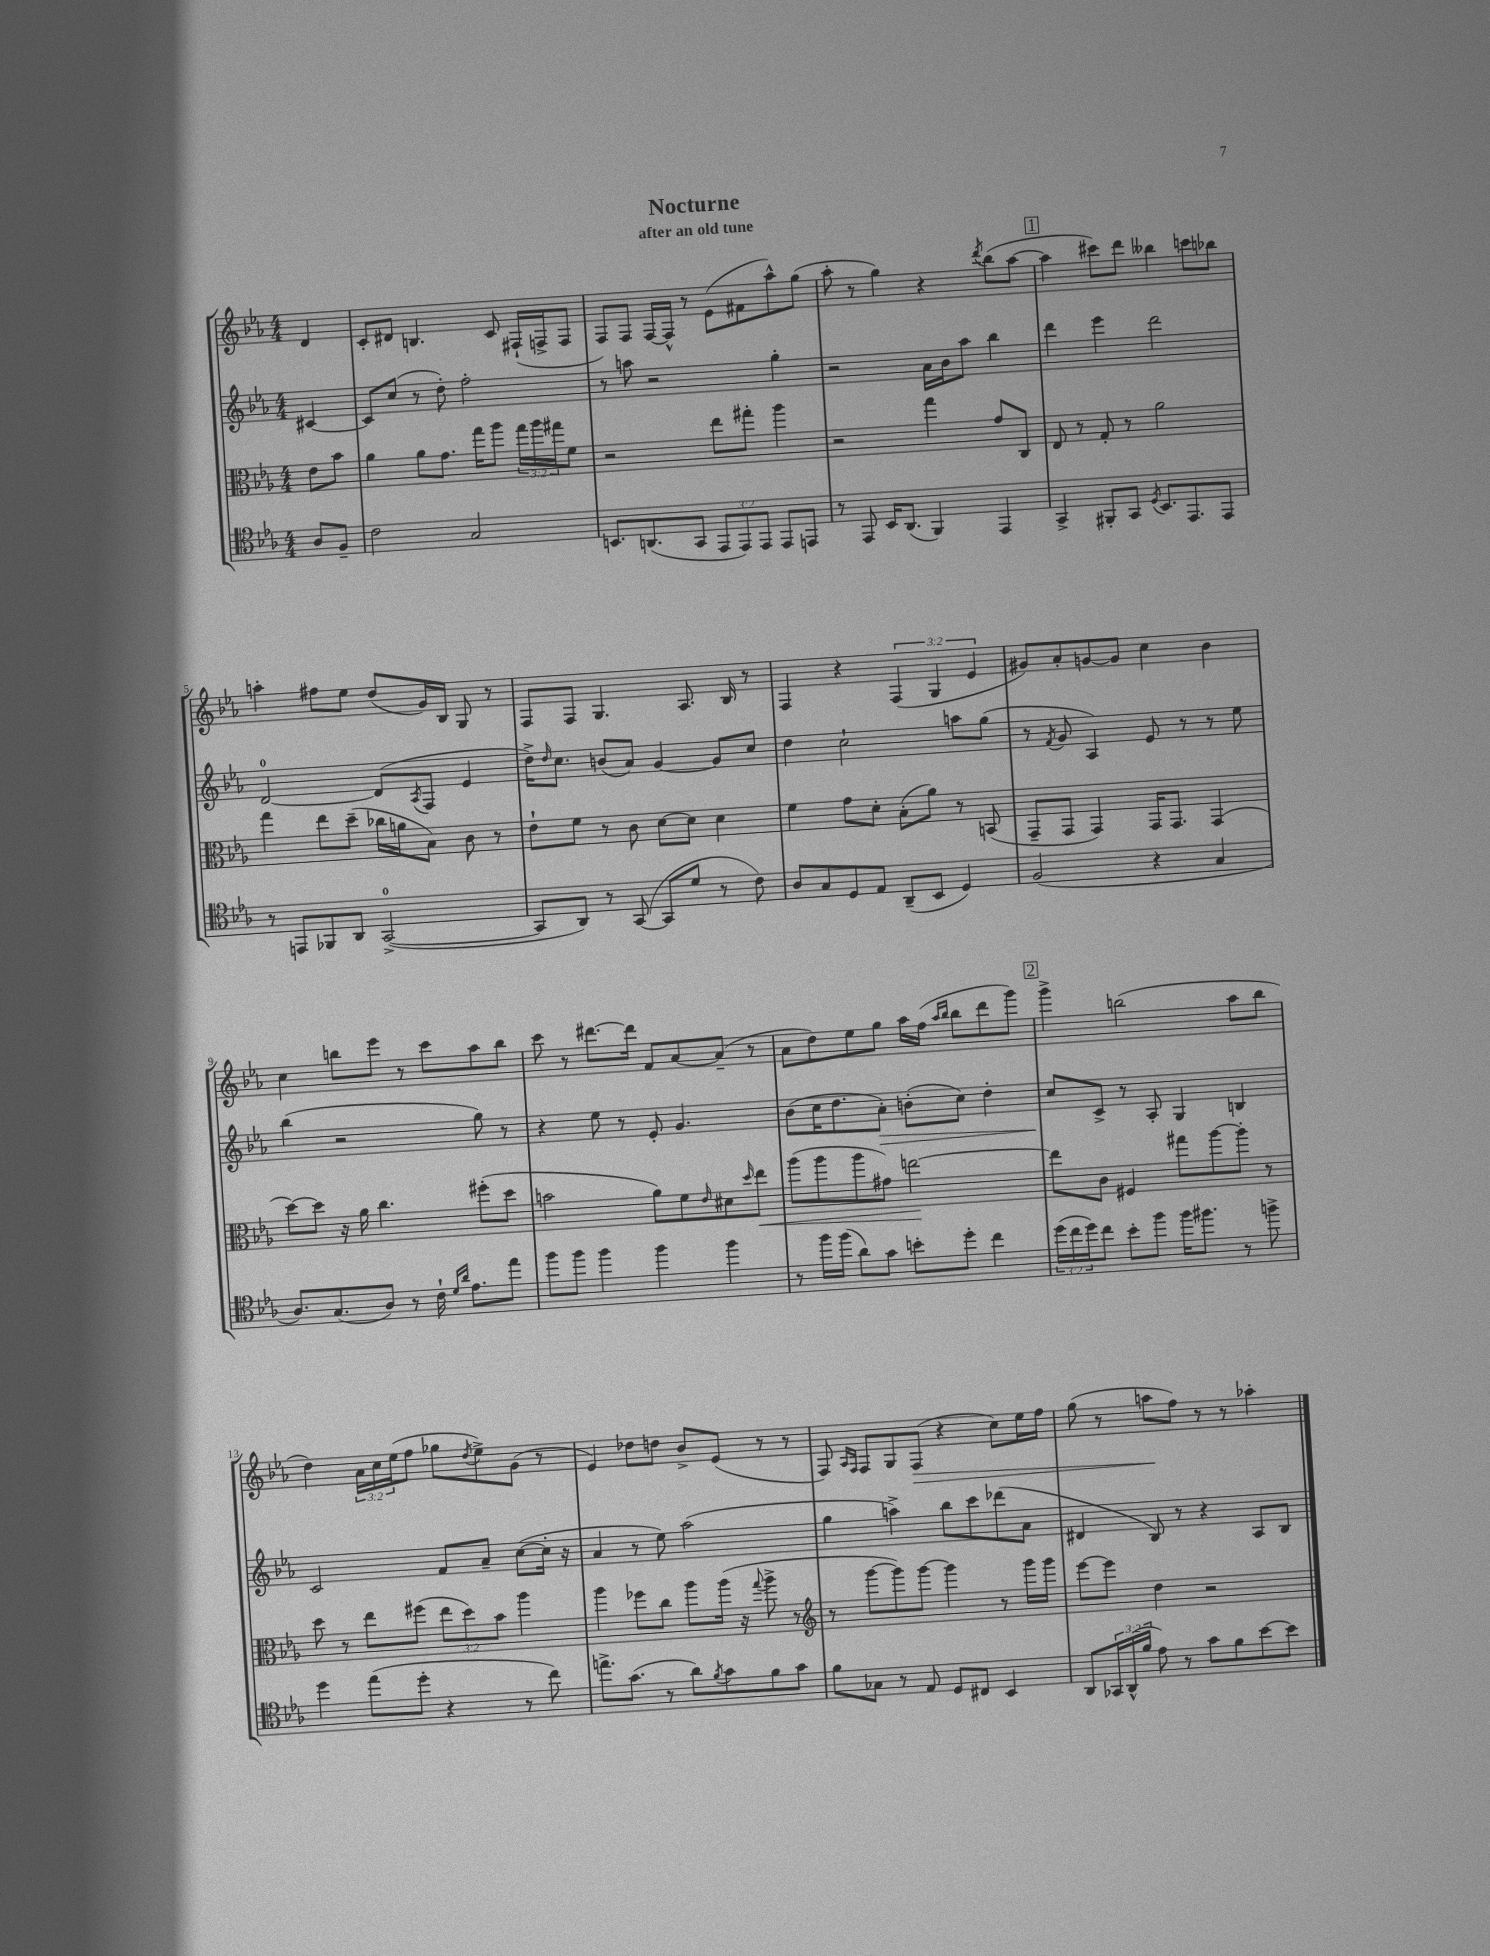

**kern	**kern	**kern	**kern
*staff4	*staff3	*staff2	*staff1
*clefC4	*clefC3	*clefG2	*clefG2
*k[b-e-a-]	*k[b-e-a-]	*k[b-e-a-]	*k[b-e-a-]
*M4/4	*M4/4	*M4/4	*M4/4
8A-/L	8e-\L	[4c#/	4d/
8F~/J	8b-\J	.	.
=	=	=	=
2c\	4a-\	8c#/]L	8c'/L
.	.	(8cc/J	8d#/J
.	8a-\L	8r	4.B/
.	8.g\J	8dd'\)	.
2G/	.	2ff'\	.
.	16gg\LK	.	.
.	8aa-\J	.	8c/
.	24gg\LL	.	(16F#`/LL
.	24aa-\	.	.
.	.	.	16F^/J
.	24gg#\J	.	.
.	8f\J	.	8F/J
=	=	=	=
8.BB/L	2r	8r	8F/L)
.	.	8aa\	8F/J
(8.AA/	.	.	.
.	.	2r	[16F/LL
.	.	.	16F^^/]JJ
8GG/J	.	.	8r
12EE-/L	8ee-\L	.	(8e-\L
12EE-/)	.	.	.
.	8gg#'\J	.	8f#\
12EE-/J	.	.	.
8EE-/L	4aa-\	4gg'\	8aa-^^\)
8EE/J	.	.	(8gg\J
=	=	=	=
8r	2r	2r	8aa-'\
8EE-/	.	.	8r
16BB-/LK	.	.	4gg\)
(8.AA-/J	.	.	.
4FF/)	4gg\	16a-\LL	4r
.	.	16b-\J	.
.	.	8aa-\J	.
.	.	.	8qddd/
4EE-/	8g/L	4bb-\	(8bb-\L
.	8C/J	.	[8aa-\J
=	=	=	=
4GG^/	8E-/	4ddd\	4aa-\]
.	8r	.	.
8FF#'/L	8G'/	4eee-\	8ccc#\L)
8GG/J	8r	.	8ddd\J
8qD/	.	.	.
8.BB-/L	2a-\	2ddd\	4bb--\
8.EE-/	.	.	.
.	.	.	8ccc\L
8EE-/J	.	.	8bb-\J
=	=	=	=
8r	4gg\	[2d/	4aa'\
8EE/L	.	.	.
8FF-/	8ee-\L	.	8ff#\L
8AA-/J	(8dd~\J	.	8ee-\J
([2GG^/	16cc-\LL	(8d/]L	(8dd/L
.	16a\J	.	.
.	.	8qA-/	.
.	8B-\J)	8F/J	16g/L)
.	.	.	16B-/JJ
.	8c\	4e-/	8G/
.	8r	.	8r
=	=	=	=
8GG/]L	8e-`\L	16dd^\LK)	8F/L
.	.	16qqdd/	.
.	.	8.cc\J	.
8AA-/J)	8f\J	.	8F/J
8r	8r	(8b/L	4.G/
([8GG/	8c\	8a-/J)	.
8GG/]L	[8d\L	[4g/	.
8d/J	8d\]J	.	8.A-/
8r	4d\	8g/]L	.
.	.	.	16B-/
8c\)	.	8cc/J	8r
=	=	=	=
8A-/L	4f\	4dd\	4F/
8G/	.	.	.
8D/	8g\L	2cc`\	4r
8E-/J	8d'\J	.	.
(8AA-~/L	(8B-'\L	.	(6F/
8BB-/J	8a-\J)	.	.
.	.	.	6G/
4D/)	8r	8aa\L	.
.	.	.	6e-/
.	(8BB/	(8gg\J	.
=	=	=	=
(2F/	8GG~/L	8r	8g#/L)
.	.	8qf/	.
.	8GG/J	8g/	8a-'/
.	4GG/)	4A-/)	[8g/
.	.	.	8g/]J
4r	16GG/LK	8e-/	4cc\
.	8.GG/J	.	.
.	.	8r	.
4G/	(4GG/	8r	4b-\
.	.	8ee-\	.
=	=	=	=
8.A-/L)	[8dd\L)	(4bb-\	4cc\
.	8dd\]J	.	.
(8.G/	.	.	.
.	16r	2r	8bb\L
.	16a-\	.	.
8A-/J)	4.cc\	.	8eee-\J
8r	.	.	8r
16c`\	.	.	8ccc\L
16qqd/LL	.	.	.
16qqa-/JJ	.	.	.
8.e-\L	.	.	.
.	(8ff#'\L	8gg\)	8aa-\
8ee-\J	8dd\J	8r	8bb\J
=	=	=	=
8ff\L	2b\	4r	8ccc\
8ff\J	.	.	8r
4ff\	.	8ee-\	[8.ddd#\L
.	.	8r	.
.	.	.	16ddd#\]Jk
4ff\	8a-\L)	8e-'/	8f/L
.	8f\	4.g/	[8a-/
.	16qqe-/	.	.
4ff\	8d#\	.	(8a-~/]J
.	16qqdd/	.	.
.	8ee-\J	.	8r
=	=	=	=
8r	(8aa-\L	(8b-\L	8a-\L
16ff\LL	8aa-\	16cc\K	8dd\)
(16ff\JJ	.	8.dd\	.
8a-\L)	8aa-\	.	8ee-\
8g\J	8g#\J)	8a-'\J)	8gg\J
8b'\L	[2ee\	(8b'\L	16aa-\LL
.	.	.	(16ff\JJ
.	.	.	16qqaa-/LL
.	.	.	16qqbb-/JJ
8dd'\J	.	8cc\J)	8bb-\L
4cc\	.	4dd'\	8ddd\
.	.	.	8ggg\J)
=	=	=	=
(24dd\LL	8ee\]L	8cc/L	4ggg^\
24cc\	.	.	.
24dd\J)	.	.	.
8cc\J	8c\J	8c^/J	.
8b-'\L	4F#/	8r	(2bb\
8ff\J	.	8A-'/	.
16ff\LK	8gg#\L	4G/	.
8.ff#\J	.	.	.
.	[8aa-\	.	.
8r	8aa-'\]J	4B/	8aa-\L
8ff^\	8r	.	8bb\J
=	=	=	=
4dd\	8dd\	2c/	4dd\)
.	8r	.	.
(8ee-\L	8ee-\L	.	24a-\LL
.	.	.	24cc\
.	.	.	(24ee-\J
8dd'\J	(8ff#\J	.	8ff\J
4r	12ee-\L	8f/L	8gg-\L
.	12dd\)	.	.
.	.	.	8qdd/
.	.	8a-~/J	8ee-^\)
.	12b-\J	.	.
8r	4aa-\	([8cc\L	(8g\J
8cc\)	.	16cc'\]Jk	8r
.	.	16r	.
=	=	=	=
8.ee^\L	4aa-\	4a-/	4e-/)
(8.g\J	.	.	.
.	8ff-\L	8r	8dd-\L
8r	8cc\J	8ee-\)	8dd\J
8a-\L)	8aa-\L	(2aa-\	8b-^/L
8qf/	.	.	.
8g\	(16aa-\Jk	.	(8e-/J
.	16r	.	.
.	8qqgg/	.	.
8f\	8aa-^\	.	8r
8g\J	8r	.	8r
=	=	=	=
*	*clefG2	*	*
8f\L	8r	4gg\	8F/)
.	.	.	16qqA-/LL
.	.	.	16qqF/JJ
8G-\J	[8ggg\L	.	8F/L
8r	8ggg\])	4aa^\)	8G/
8E-/	[8ggg\J	.	(8F/J
8D/L	4ggg\]	8bb-\L	4r
8C#/J	.	8ccc\	.
4BB-/	8r	(8ddd-\	8cc\L)
.	16ggg\LL	8a-\J	16ee-\L
.	16ggg\JJ	.	16ff\JJ
=	=	=	=
8AA-/L	[8eee-\L	4d#/	(8gg\
24GG-/L	8eee-\]J	.	8r
(24AA-^^/	.	.	.
24f/JJ	.	.	.
8e-\)	4dd\	8B-/)	8aa\L
8r	.	8r	8ff\J)
8g\L	2r	4r	8r
8f\	.	.	8r
[8b-\	.	8A-/L	4aa-'\
8b-\]J	.	8B-/J	.
==	==	==	==
*-	*-	*-	*-
